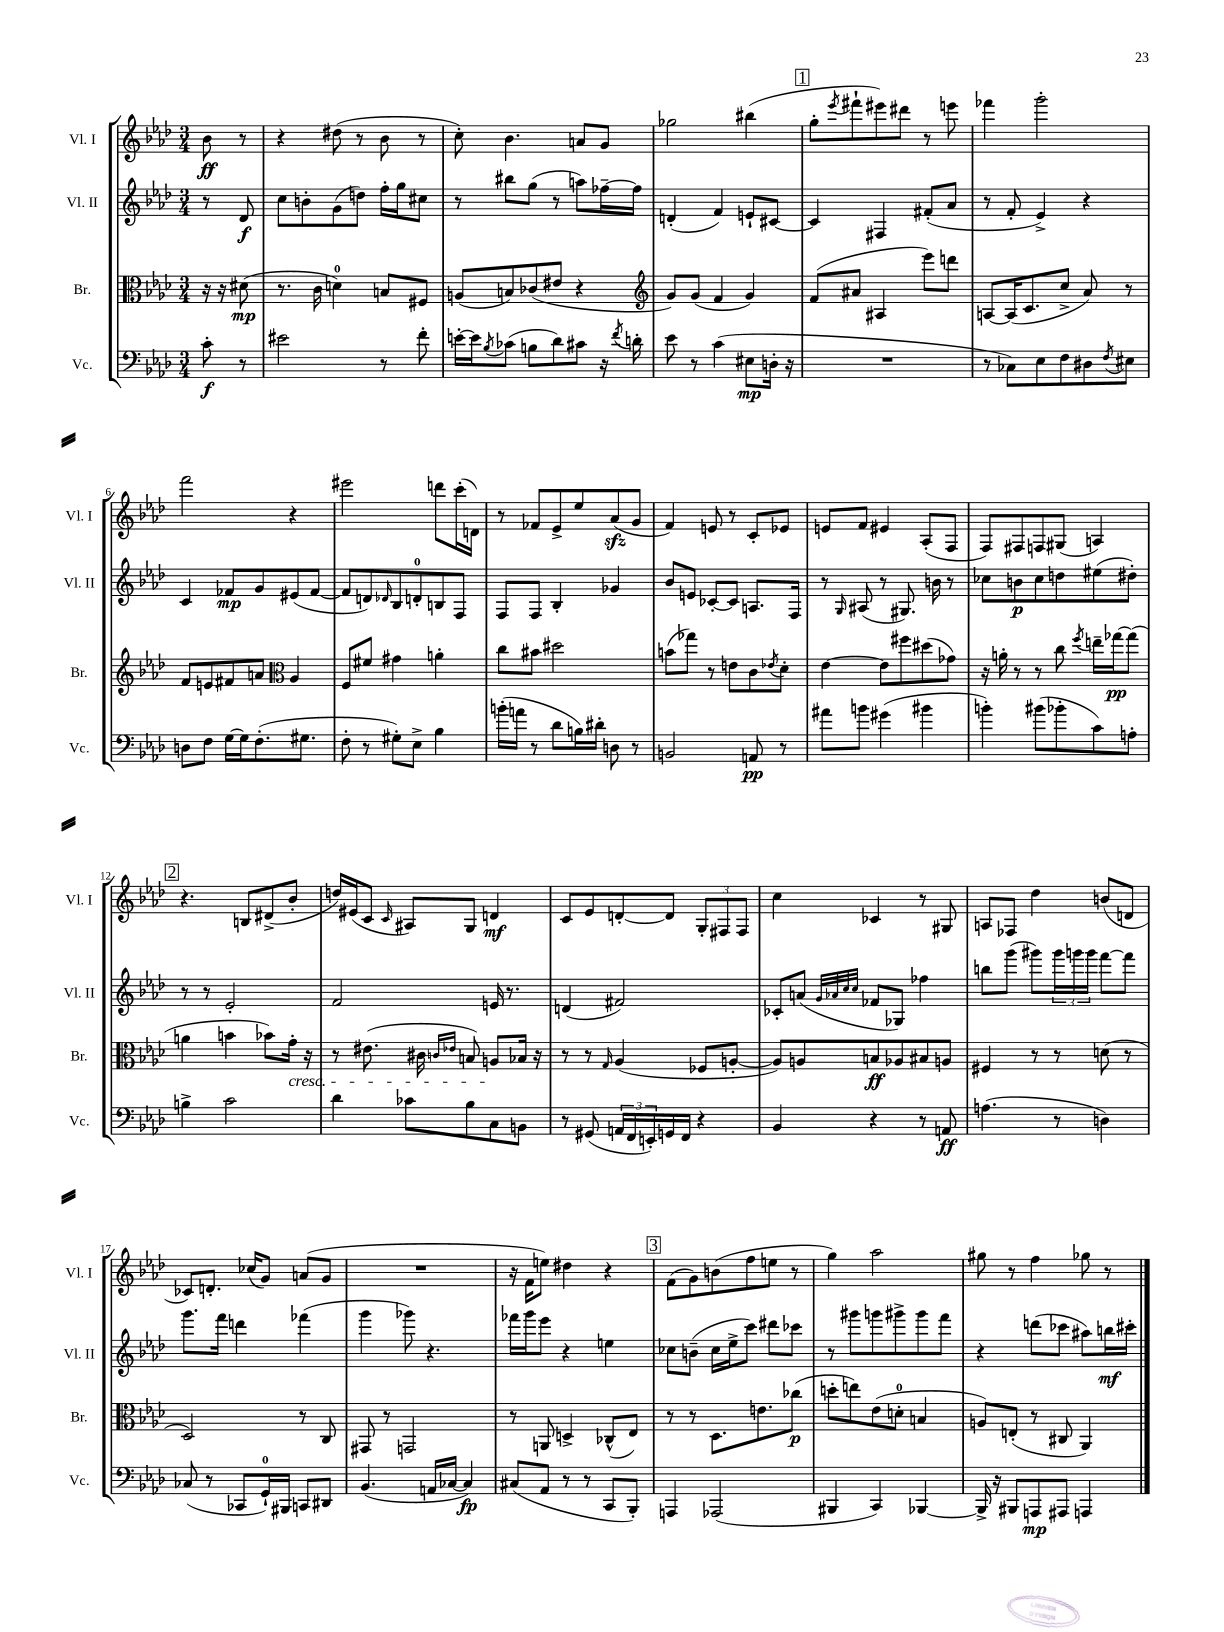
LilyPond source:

<<
\new StaffGroup <<
\new Staff = "s0" \with { instrumentName = "Vl. I" shortInstrumentName = "Vl. I" } {
    \clef treble \key aes \major \numericTimeSignature \time 3/4 \partial 4
    bes'8\ff r8 |
    r4 dis''8( r8 bes'8 r8 |
    c''8-.) bes'4. a'8 g'8 |
    ges''2 bis''4( |
    \mark \markup { \box "1" } g''8-. \acciaccatura { ees'''8 } fis'''8-! eis'''8) dis'''8 r8 e'''8 |
    fes'''4 g'''2-. |
    f'''2 r4 |
    eis'''2 d'''8 c'''16-.( d'16) |
    r8 fes'8 ees'8-> ees''8 aes'8\sfz( g'8 |
    f'4) e'8 r8 c'8-. ees'8 |
    e'8 f'8 eis'4 aes8-.( f8 |
    f8) fis8 f8 gis8( a4) |
    \mark \markup { \box "2" } r4. b8 dis'8->( bes'8-. |
    d''16) eis'16( c'8 \grace { c'16 } ais8) g8 d'4\mf |
    c'8 ees'8 d'8~-. d'8 \tuplet 3/2 { g8-. fis8 fis8 } |
    c''4 ces'4 r8 gis8 |
    a8 fes8 des''4 b'8( d'8 |
    ces'8) d'8.-. ces''16( g'8) a'8( g'8 |
    R2. |
    r16 f'16 e''8) dis''4 r4 |
    \mark \markup { \box "3" } f'8( g'8) b'8( f''8 e''8 r8 |
    g''4) aes''2 |
    gis''8 r8 f''4 ges''8 r8 \bar "|." |
}
\new Staff = "s1" \with { instrumentName = "Vl. II" shortInstrumentName = "Vl. II" } {
    \clef treble \key aes \major \numericTimeSignature \time 3/4 \partial 4
    r8 des'8\f |
    c''8 b'8-. g'8( d''8) f''16-. g''16 cis''8 |
    r8 bis''8 g''8( r8 a''8) fes''16~-- fes''16 |
    d'4-.( f'4) e'8-! cis'8~ |
    \mark \markup { \box "1" } cis'4 fis4 fis'8-.( aes'8 |
    r8 f'8-. ees'4->) r4 |
    c'4 fes'8\mp g'8 eis'8( fes'8~ |
    fes'8 d'8) \grace { des'16 } bes8 d'8-0-. b8 f8 |
    f8 f8 bes4-. ges'4 |
    bes'8 e'8 ces'8~-. ces'8 a8. f16 |
    r8 \grace { g16 } ais8( r8 gis8.) b'16 r8 |
    ces''8 b'8\p ces''8 d''8 eis''8( dis''8-.) |
    \mark \markup { \box "2" } r8 r8 ees'2-. |
    f'2 e'16 r8. |
    d'4( fis'2) |
    ces'8-. a'8( \grace { g'32 aes'32 c''32 c''32 } fes'8 ges8) fes''4 |
    b''8 g'''8( gis'''8) \tuplet 3/2 { gis'''16 g'''16 g'''16 } f'''8~ f'''8 |
    g'''8. f'''16 d'''4 fes'''4( |
    g'''4 ges'''8) r4. |
    fes'''16 g'''16 ees'''8 r4 e''4 |
    \mark \markup { \box "3" } ces''8 b'8--( ces''16 ees''16-> c'''8) dis'''8 ces'''8 |
    r8 gis'''8 g'''8 gis'''8-> gis'''8 f'''8 |
    r4 d'''8( ces'''8 ais''8) b''16\mf cis'''16-. \bar "|." |
}
\new Staff = "s2" \with { instrumentName = "Br." shortInstrumentName = "Br." } {
    \clef alto \key aes \major \numericTimeSignature \time 3/4 \partial 4
    r16 r16 dis'8\mp( |
    r8. c'16 d'4-0) b8 fis8 |
    a8( b8) ces'8( eis'8 r4 |
    \clef treble g'8) g'8( f'4 g'4) |
    \mark \markup { \box "1" } f'8( ais'8 ais4 ees'''8) d'''8 |
    a8~ a16( c'8. c''8-> aes'8) r8 |
    f'8 e'8 fis'8 a'8 \clef alto aes4 |
    f8 fis'8 gis'4 a'4-. |
    c''8 bis'8 dis''2 |
    b'8( ges''8) r8 e'8 c'8 \acciaccatura { ees'8 } des'8-. |
    ees'4~ ees'8 fis''8 dis''8( ges'8) |
    r16 a'16-. r8 r8 c''8 \acciaccatura { f''8 } e''16-- ges''16~\pp ges''8( |
    \mark \markup { \box "2" } a'4 b'4 bes'8) g'16-.\cresc r16 |
    r8 eis'8.( cis'16 \grace { c'16 ees'16 } b8) a8\! bes16 r16 |
    r8 r8 \grace { g16 } aes4( fes8 a8~-. |
    a8) a8 b8\ff aes8 bis8 a8 |
    fis4 r8 r8 d'8( r8 |
    des2) r8 c8 |
    gis,8 r8 g,2 |
    r8 a,8 d4-> ces8-^( ees8) |
    \mark \markup { \box "3" } r8 r8 des8. e'8. ces''8\p( |
    d''8-. e''8) ees'8( d'8-0-. b4 |
    a8) e8-.( r8 cis8 aes,4) \bar "|." |
}
\new Staff = "s3" \with { instrumentName = "Vc." shortInstrumentName = "Vc." } {
    \clef bass \key aes \major \numericTimeSignature \time 3/4 \partial 4
    c'8-.\f r8 |
    eis'2 r8 f'8-. |
    e'16~-. e'16 \acciaccatura { bes8 } ces'8( b8 des'8) cis'8 r16 \acciaccatura { f'8 } d'16-. |
    ees'8 r8 c'4( eis8\mp d16-. r16 |
    \mark \markup { \box "1" } R2. |
    r8 ces8) ees8 f8 dis8 \acciaccatura { f8 } eis8 |
    d8 f8 g16~ g16 f8.-.( gis8. |
    f8-. r8 gis8-.) ees8-> bes4 |
    b'16-.( a'16 r8 des'8 b16) dis'16-. d8 r8 |
    b,2 a,8\pp r8 |
    ais'8 b'8 gis'4( bis'4 |
    b'4-.) bis'8( bes'8-. c'8) a8-. |
    \mark \markup { \box "2" } b4-> c'2 |
    des'4 ces'8 bes8 c8 b,8 |
    r8 gis,8( \tuplet 3/2 { a,16 f,16 e,16-.) } g,16 f,16 r4 |
    bes,4 r4 r8 a,8\ff |
    a4.( r8 d4) |
    ces8( r8 ces,8 g,16-0-!) bis,,16 c,8 dis,8 |
    bes,4.( a,16 ces16~ ces4\fp) |
    cis8( aes,8 r8 r8 c,8 bes,,8-.) |
    \mark \markup { \box "3" } a,,4 aes,,2( |
    bis,,4 c,4) bes,,4~ |
    bes,,16-> r16 bis,,8 a,,8\mp ais,,8 a,,4 \bar "|." |
}
>>
>>
